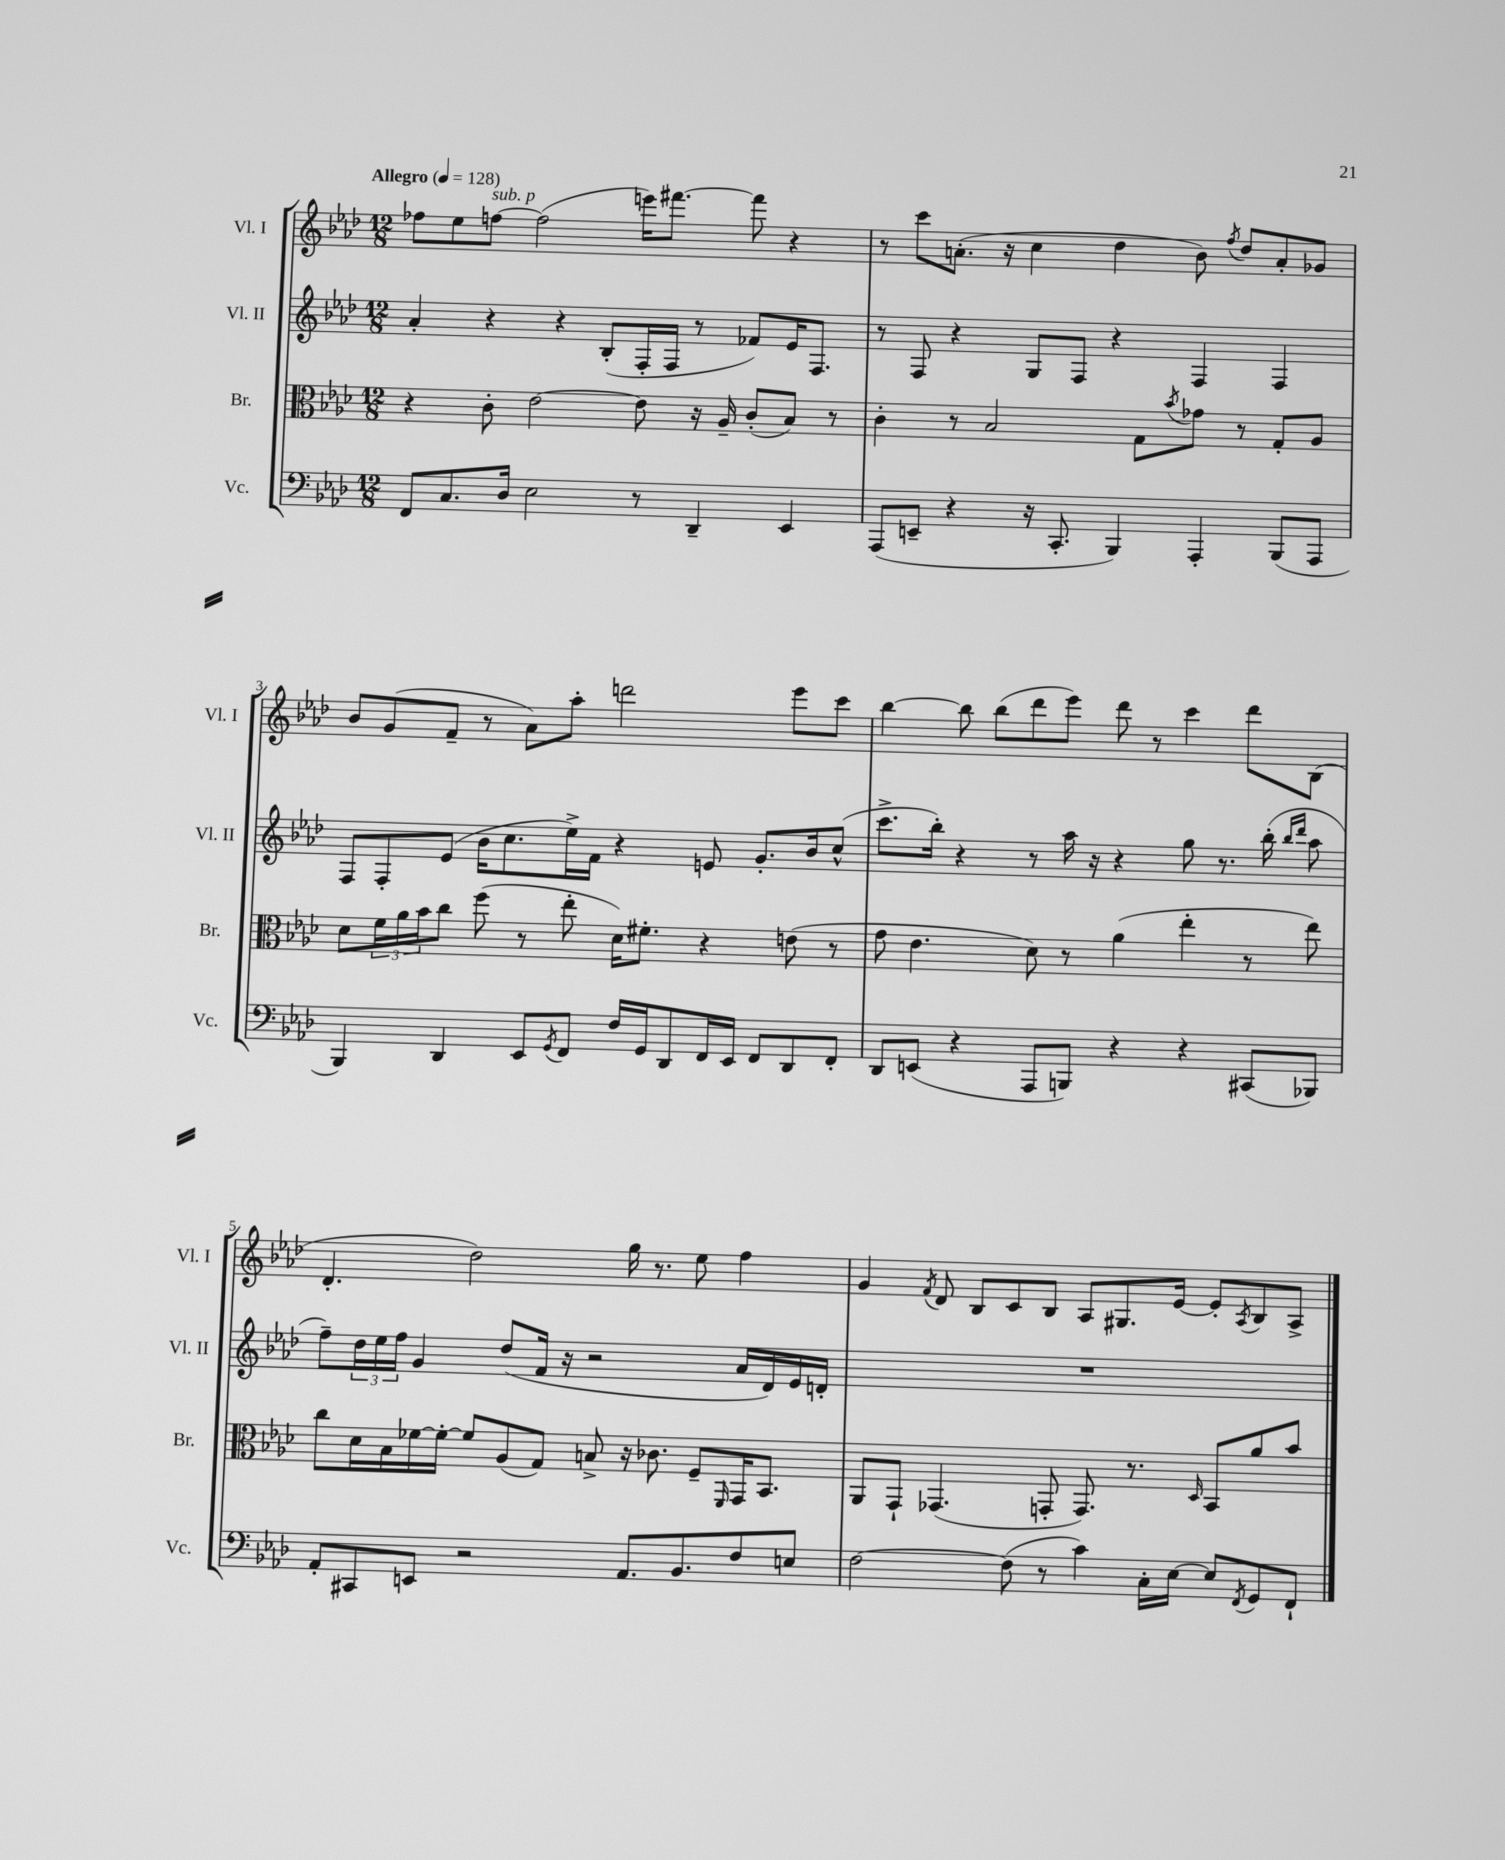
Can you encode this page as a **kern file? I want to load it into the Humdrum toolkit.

**kern	**kern	**kern	**kern
*staff4	*staff3	*staff2	*staff1
*clefF4	*clefC3	*clefG2	*clefG2
*k[b-e-a-d-]	*k[b-e-a-d-]	*k[b-e-a-d-]	*k[b-e-a-d-]
*M12/8	*M12/8	*M12/8	*M12/8
*MM128	*MM128	*MM128	*MM128
8FF	4r	4a-'	8ff-
8.C	.	.	8ee-
.	8c'	4r	[8ff
16D-	.	.	.
2E-	[2e-	.	(2ff]
.	.	4r	.
.	.	(8B-'	.
8r	8e-]	16F'	16eee)
.	.	16F	[8.fff#
4DD-~	16r	8r	.
.	16A-~	.	.
.	(8c'	8f-)	8fff#]
4EE-	8B-)	16e-	4r
.	.	8.F	.
.	8r	.	.
=	=	=	=
(8AAA-	4c'	8r	8r
8EE~	.	8F	8ccc
4r	8r	4r	(8.a'
.	2B-	.	.
.	.	.	16r
16r	.	8G	4cc
8.CC'	.	.	.
.	.	8F	.
4BBB-)	.	4r	4dd-
.	8G	.	.
.	8qb-	.	.
4AAA-'	8g-	4F	8b-)
.	.	.	8qff
.	8r	.	8dd-
(8BBB-	8G'	4F	8a'
8AAA-	8A-	.	8g-
=	=	=	=
4BBB-)	8d-	8F	8b-
.	24f	8F'	(8g
.	24a-	.	.
.	24b-	.	.
4DD-	8cc	(8e-	8f~
.	(8ff	16b-	8r
.	.	8.cc	.
8EE-	8r	.	8a-)
8qGG	.	.	.
8FF	8ee-'	16ee-^)	8aa-'
.	.	16f	.
16F	16d-)	4r	2ddd
16GG	8.f#'	.	.
8DD-	.	.	.
16FF	4r	8e	.
16EE-	.	.	.
8FF	.	8.g'	.
8DD-	(8e	.	8eee-
.	.	16b-	.
8FF'	8r	(8cc^^	8ccc
=	=	=	=
8DD-	8g	8.ccc^	[4bb-
(8EE	4.e-	.	.
.	.	16bb-')	.
4r	.	4r	8bb-]
.	.	.	(8bb-
8AAA-	8d-)	8r	8ddd-
8BBB)	8r	16aa-	8eee-)
.	.	16r	.
4r	(4a-	4r	8ddd-
.	.	.	8r
4r	4ee-'	8gg	4ccc
.	.	8.r	.
(8CC#	8r	.	8ddd-
.	.	(16bb-'	.
.	.	16qqbb-	.
.	.	16qqddd-	.
8BBB-)	8ee-)	8aa-	(8B-
=	=	=	=
8AA-'	8cc	8ff~)	4.d-'
8CC#	16d-	24dd-	.
.	.	24ee-	.
.	16B-	.	.
.	.	24ff	.
8EE	[16f-	4g	.
.	16f-'_	.	.
2r	8f-]	.	2dd-)
.	(8A-	(8dd-	.
.	8G)	16f	.
.	.	16r	.
.	8B^	2r	.
8.AA-	16r	.	16gg
.	8.c-	.	8.r
8.BB-	.	.	.
.	8F~	.	8ee-
.	16qqFF	.	.
8F	16GG	16a-	4ff
.	8.BB-	16d-)	.
8E	.	16e-	.
.	.	16d'	.
=	=	=	=
[2F	8AA-	1.r	4g
.	8GG`	.	.
.	.	.	8qf
.	(4.GG-	.	8d-
.	.	.	8B-
(8F]	.	.	8c
8r	8GG'	.	8B-
4c)	8.GG)	.	8A-
.	.	.	8.G#
.	8.r	.	.
16C'	.	.	.
[16E-	.	.	[16e-
.	16qqD-	.	.
8E-]	8BB-	.	8e-']
8qFF	.	.	8qA-
8GG	8a-	.	8B-
8FF`	8b-	.	8A-^
==	==	==	==
*-	*-	*-	*-
